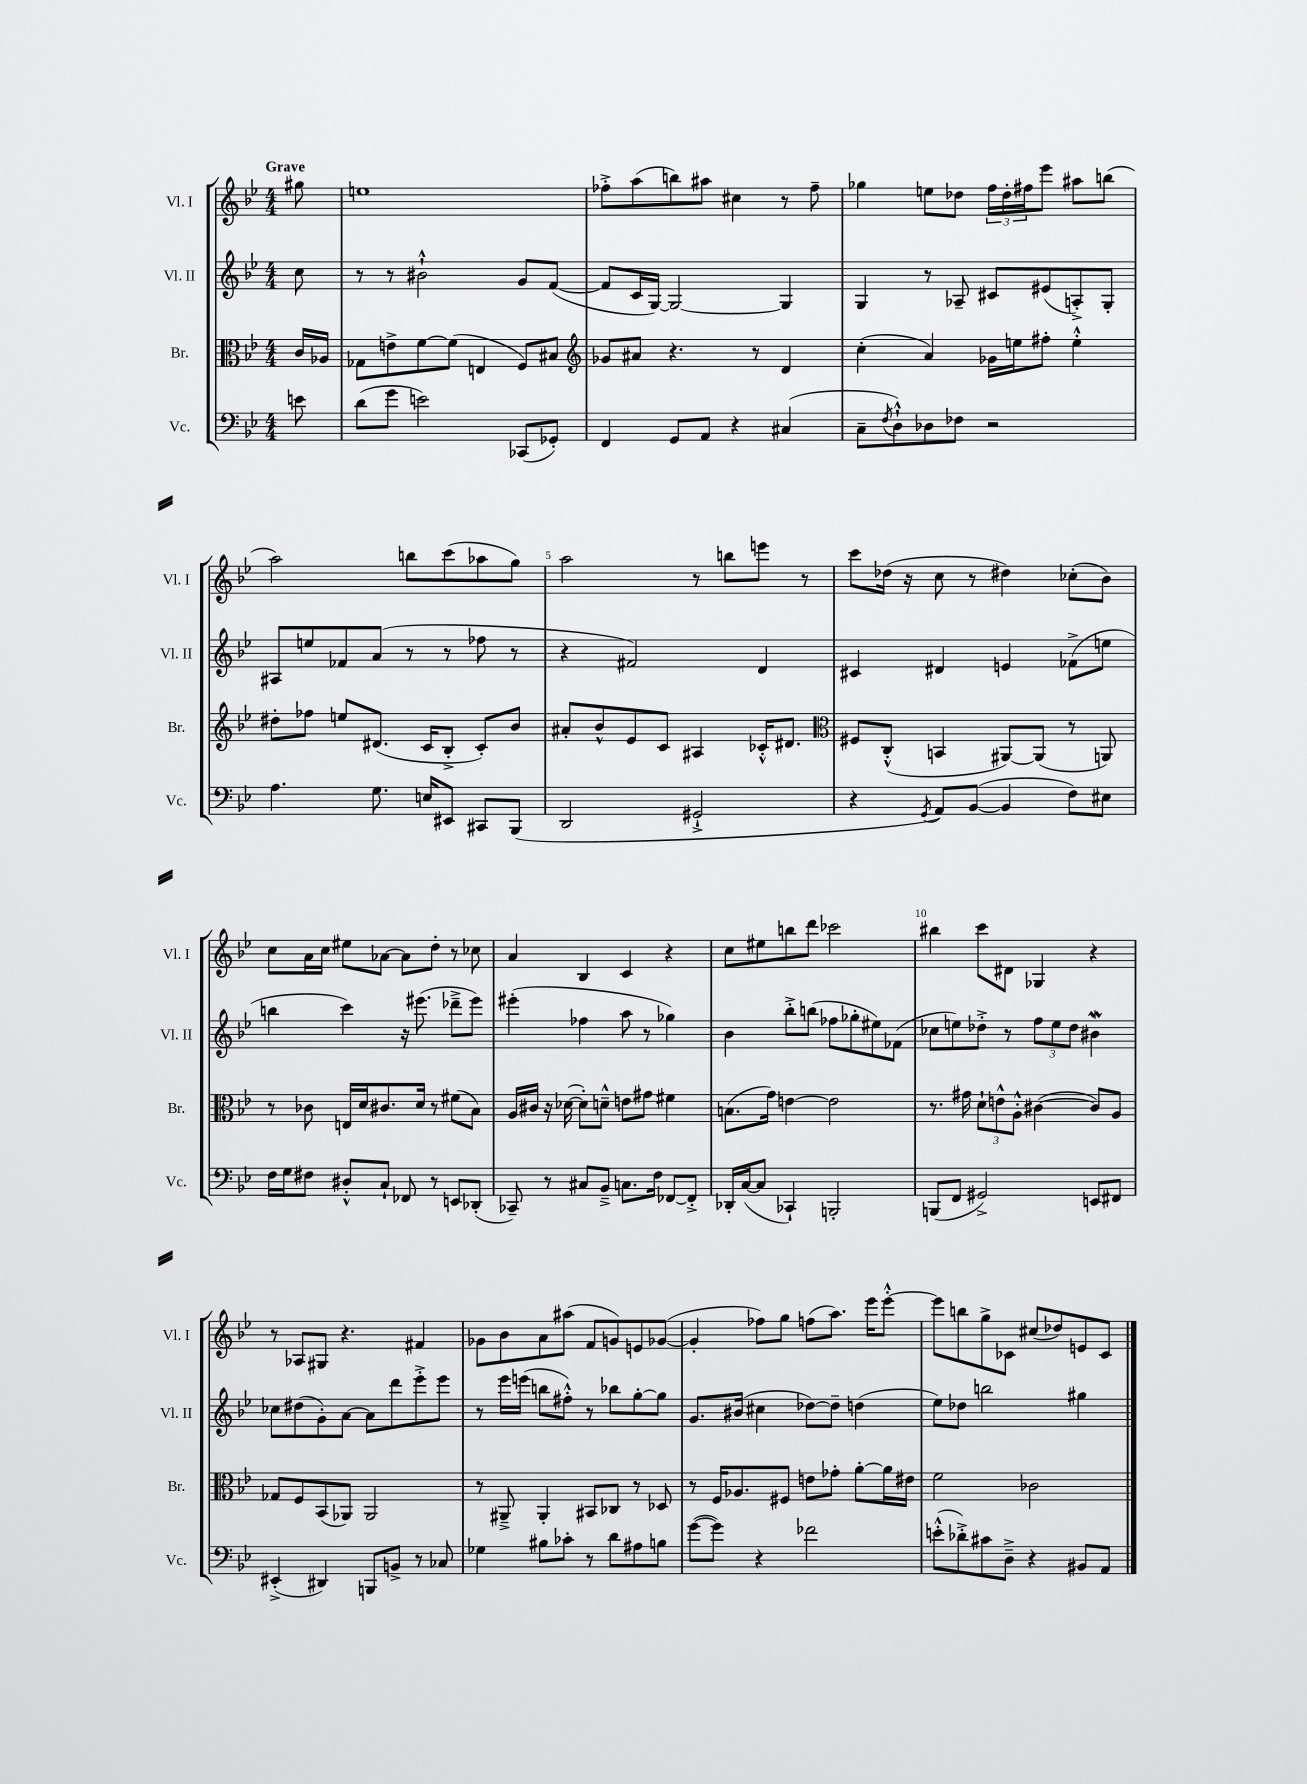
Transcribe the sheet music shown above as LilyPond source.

<<
\new StaffGroup <<
\new Staff = "s0" \with { instrumentName = "Vl. I" shortInstrumentName = "Vl. I" } {
    \clef treble \key bes \major \numericTimeSignature \time 4/4 \partial 8 \tempo "Grave"
    gis''8 |
    e''1 |
    fes''8-.-> a''8( b''8) ais''8 cis''4 r8 fes''8-- |
    ges''4 e''8 des''8 \tuplet 3/2 { f''16 des''16-. fis''16 } ees'''8 ais''8 b''8( |
    a''2) b''8 c'''8( aes''8 g''8) |
    a''2 r8 b''8 e'''8 r8 |
    c'''8 des''16( r16 c''8 r8 dis''4) ces''8-.( bes'8) |
    c''8 a'16 c''16 eis''8 aes'8~ aes'8 d''8-. r8 ces''8 |
    a'4 bes4 c'4 r4 |
    c''8 eis''8 b''8 d'''8 ces'''2 |
    bis''4 c'''8 dis'8 ges4 r4 |
    r8 aes8 gis8 r4. fis'4 |
    ges'8 bes'8 a'8 ais''8( f'8 g'8) e'8 ges'8~( |
    ges'4-. fes''8) g''8 f''8( a''8.) ees'''16 ees'''8~-.-^ |
    ees'''8 b''8 g''8-> ces'8 cis''8( des''8) e'8 ces'8 \bar "|." |
}
\new Staff = "s1" \with { instrumentName = "Vl. II" shortInstrumentName = "Vl. II" } {
    \clef treble \key bes \major \numericTimeSignature \time 4/4 \partial 8
    c''8 |
    r8 r8 bis'2-!-^ g'8 f'8~( |
    f'8 c'16 g16~) g2~ g4 |
    g4 r8 aes8-- cis'8 eis'8( a8-.->) g8-. |
    ais8 e''8 fes'8 a'8( r8 r8 fes''8 r8 |
    r4 fis'2) d'4 |
    cis'4 dis'4 e'4 fes'8->( e''8 |
    b''4 c'''4) r16 eis'''8.( des'''8---> eis'''8) |
    eis'''4-.( fes''4 a''8 r8 ges''4) |
    bes'4 bes''8-.-> b''8( fes''8 ges''8-. eis''8) fes'8( |
    ces''8 e''8) des''8-.-> r8 \tuplet 3/2 { f''8 e''8 des''8 } bis'4\mordent |
    ces''8 dis''8( g'8-.) a'8~ a'8 d'''8 ees'''8-.-> ees'''8 |
    r8 ees'''16 e'''16( b''8 fis''8-.-^) r8 bes''8 g''8~-. g''8 |
    g'8. bis'16( cis''4 des''8~) des''8-- d''4( |
    ees''8) des''8 b''2 gis''4 \bar "|." |
}
\new Staff = "s2" \with { instrumentName = "Br." shortInstrumentName = "Br." } {
    \clef alto \key bes \major \numericTimeSignature \time 4/4 \partial 8
    c'16 aes16 |
    ges8 e'8-> f'8~ f'8( e4 f8) bis8 |
    \clef treble ges'8 ais'8 r4. r8 d'4 |
    c''4-.( a'4) ges'16 e''16 fis''8-. e''4-.-^ |
    dis''8-. fes''8 e''8 dis'8.( c'16 bes8-.-> c'8-.) bes'8 |
    ais'8-. bes'8-^ ees'8 c'8 ais4 ces'16-.-^ dis'8. |
    \clef alto fis8 c8-.-^( b,4 ais,8~) ais,8( r8 a,8) |
    r8 ces'8 e16 d'16 cis'8. d'16 r8 fis'8( bes8) |
    a16 cis'16 r16 des'16~( des'8-.) d'8---^ e'8 gis'8 fis'4 |
    b8.( g'16) e'4~ e'2 |
    r8. gis'16 \tuplet 3/2 { d'8-! e'8-^ a8-.-^ } cis'4~( cis'8) a8 |
    ges8 f8 bes,8( aes,8) aes,2 |
    r8 ais,8---> ais,4-. bis,8 ces8 r8 des8 |
    r8 f16 aes8. fis8 e'8 ges'8-. a'8~-. a'16 eis'16 |
    f'2 ces'2 \bar "|." |
}
\new Staff = "s3" \with { instrumentName = "Vc." shortInstrumentName = "Vc." } {
    \clef bass \key bes \major \numericTimeSignature \time 4/4 \partial 8
    e'8 |
    d'8( g'8 e'2) ces,8( ges,8-.) |
    f,4 g,8 a,8 r4 cis4( |
    c8-- \acciaccatura { f8 } d8-!-^) des8 fes8 r2 |
    a4. g8. e16 eis,8 cis,8 bes,,8( |
    d,2 gis,2-!-> |
    r4 \acciaccatura { g,8 } a,8) bes,8~( bes,4 f8) eis8 |
    f16 g16 fis8 dis8-.-^ c8-! fes,8 r8 e,8 des,8-.( |
    ces,8--) r8 cis8 bes,8---> c8. f16 fes,8~ fes,8-.-> |
    des,16-. c16~( c8 ces,4-!) b,,2-. |
    b,,8( f,8 gis,2->) e,8 fis,8 |
    eis,4-.->( dis,4) b,,8 b,8-> r8 ces8 |
    ges4 bis8 ces'8-. r8 d'8 ais8 b8 |
    g'8~( g'8) r4 fes'2 |
    e'8-.-^( des'8-.->) cis'8 d8---> r4 bis,8 a,8 \bar "|." |
}
>>
>>
\layout { \context { \Score \override BarNumber.break-visibility = ##(#f #t #t) barNumberVisibility = #(every-nth-bar-number-visible 5) } }
